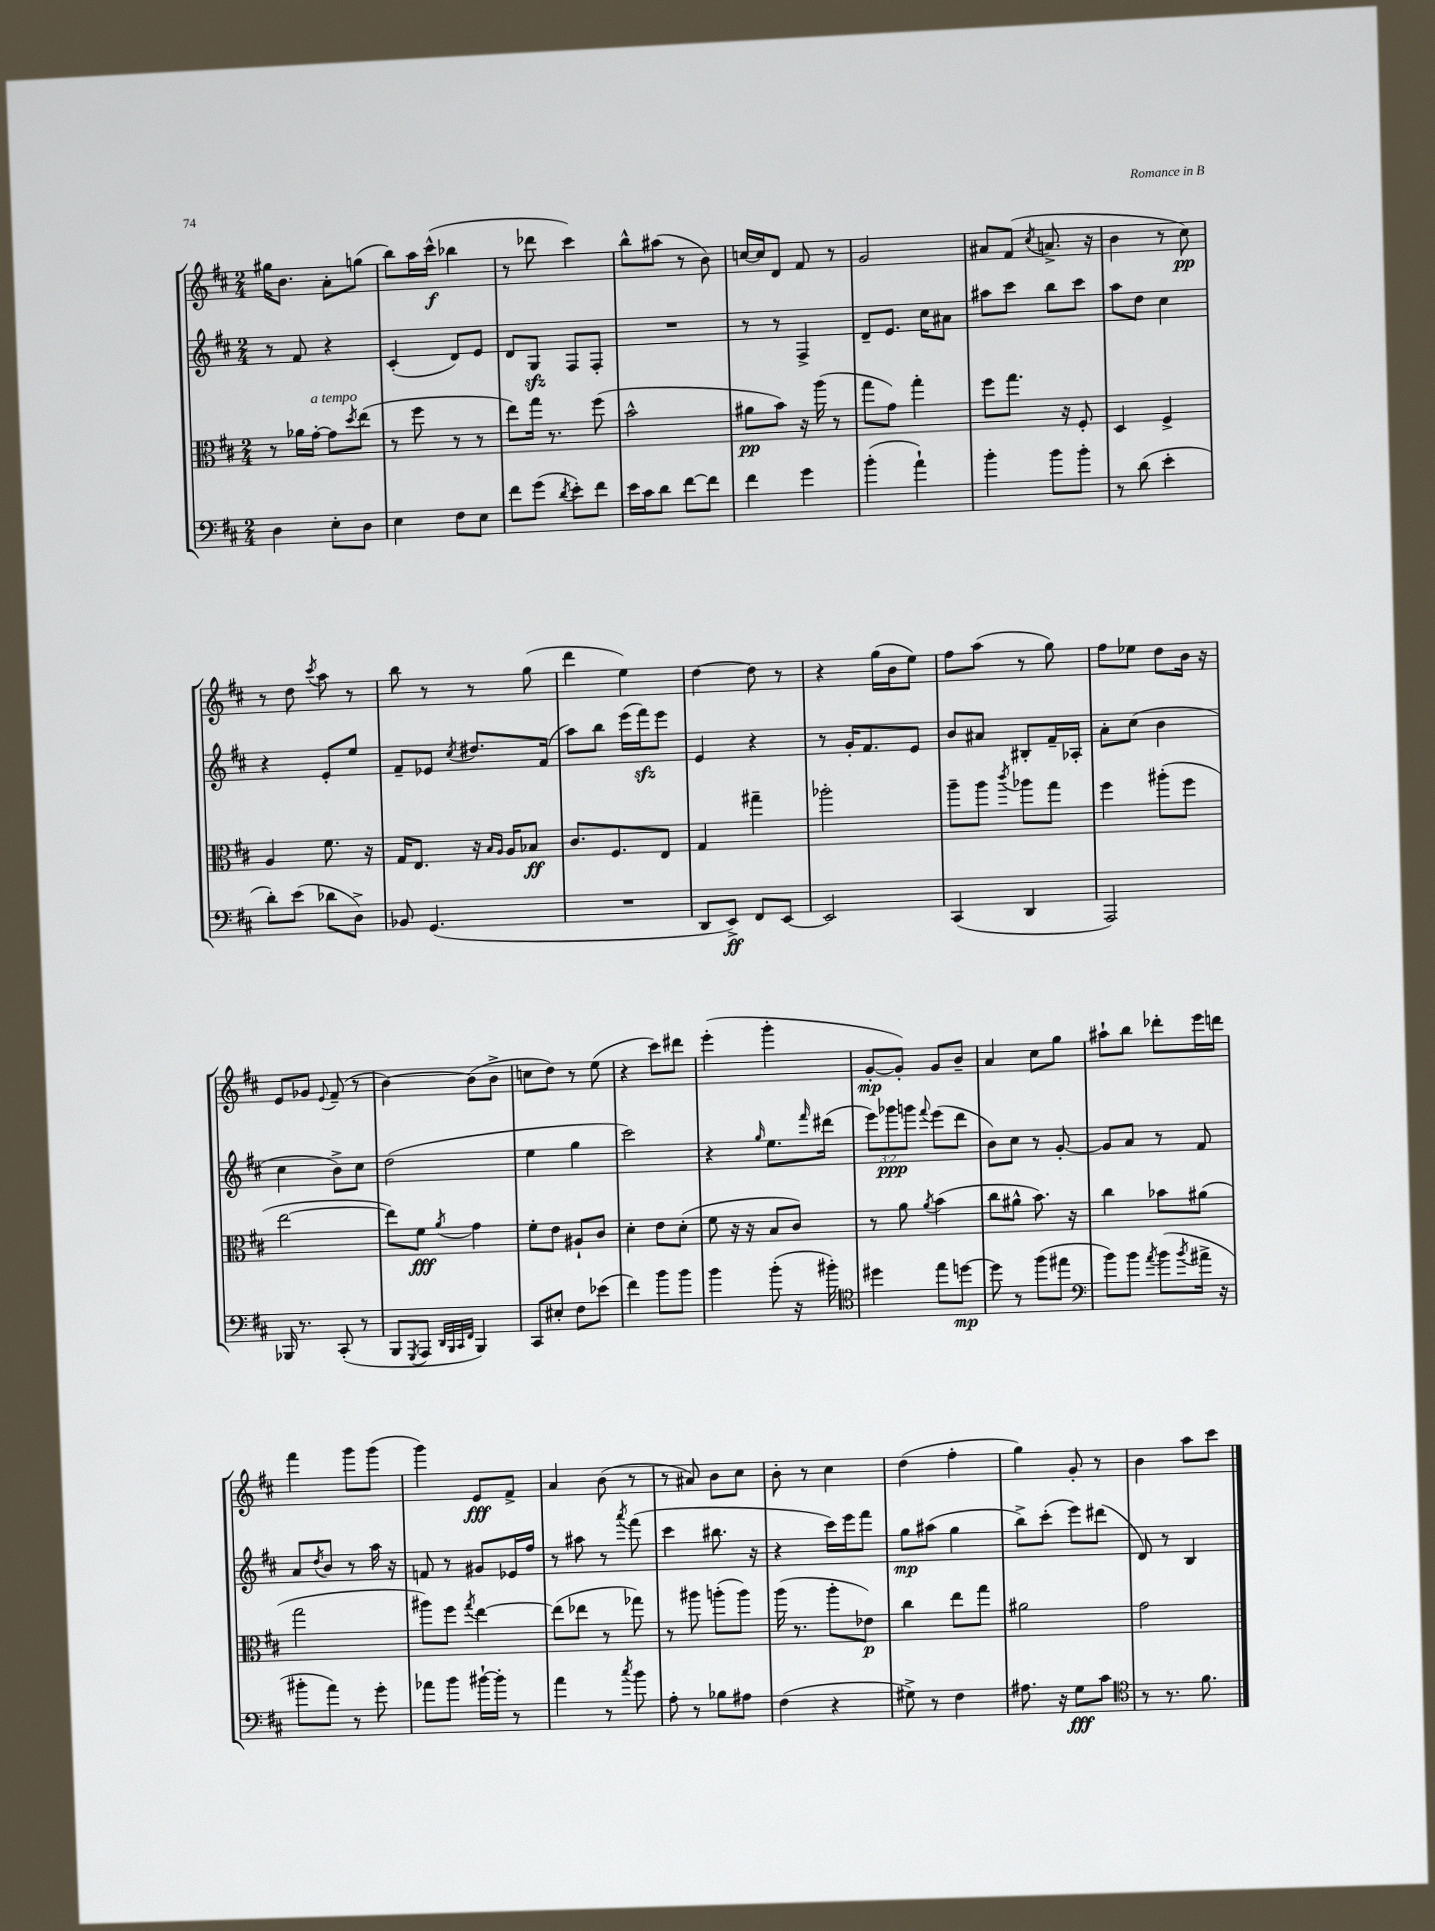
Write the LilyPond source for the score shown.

<<
\new StaffGroup <<
\new Staff = "s0" {
    \clef treble \key d \major \numericTimeSignature \time 2/4
    gis''16 b'8. a'8-. g''8( |
    b''8) a''16 cis'''16-^\f( bes''4 |
    r8 des'''8 cis'''4) |
    b''8-^ ais''8( r8 b'8) |
    c''16~ c''16 d'8 fis'8 r8 |
    g'2 |
    ais'8 fis'8( \acciaccatura { cis''8 } a'8.-> r16 |
    b'4 r8 cis''8\pp) |
    r8 d''8 \acciaccatura { cis'''8 } a''8 r8 |
    b''8 r8 r8 g''8( |
    d'''4 e''4) |
    d''4~ d''8 r8 |
    r4 g''16( b'16 e''8) |
    fis''8 a''8( r8 g''8) |
    fis''8 ees''8 d''8 b'16 r16 |
    e'8 ges'8 \appoggiatura { e'8 } fis'8--( r8 |
    b'4~) b'8( b'8-> |
    c''8 d''8) r8 e''8( |
    r4 cis'''8) dis'''8 |
    e'''4-.( g'''4-. |
    g'8~-.\mp g'8-.) g'8 b'8-- |
    a'4 cis''8 g''8 |
    ais''8-! b''8 des'''8-. e'''16 d'''16 |
    fis'''4 g'''8 g'''8( |
    g'''4) e'8\fff fis'8-> |
    a'4 b'8( r8 |
    r8 ais'8) b'8 cis''8 |
    b'8-. r8 cis''4 |
    d''4( fis''4-. |
    g''4) g'8-. r8 |
    b'4 a''8 cis'''8 \bar "|." |
}
\new Staff = "s1" {
    \clef treble \key d \major \numericTimeSignature \time 2/4 \override Staff.TupletNumber.text = #tuplet-number::calc-fraction-text
    r8 fis'8 r4 |
    cis'4-.( d'8) e'8 |
    d'8 g8\sfz fis8 fis8-. |
    R2 |
    r8 r8 fis4-> |
    d'8-- e'8. cis''16 ais'8 |
    ais''8 cis'''8 b''8 cis'''8 |
    a''8 d''8 cis''4 |
    r4 e'8-. e''8 |
    fis'8-- ees'8 \acciaccatura { cis''8 } dis''8. fis'16( |
    a''8) b''8 e'''16( fis'''16\sfz) e'''8 |
    e'4 r4 |
    r8 g'16-. fis'8. e'8 |
    b'8 ais'8 bis8-. fis'16-- aes16-. |
    a'8-. cis''8( b'4 |
    cis''4 b'8->) cis''8 |
    d''2( |
    e''4 g''4 |
    cis'''2) |
    r4 \grace { g''16 } e''8. \grace { fis'''16 } dis'''16( |
    \tuplet 3/2 { e'''8) ges'''8\ppp g'''8 } \appoggiatura { fis'''8 } e'''8( d'''8 |
    b'8) cis''8 r8 g'8~-. |
    g'8 a'8 r8 fis'8 |
    a'8 \acciaccatura { d''8 } b'8 r8 a''16 r16 |
    f'8 r8 gis'8 ees'16 fis''16 |
    r8 ais''8 r8 \acciaccatura { a'''8 } fis'''8( |
    cis'''4 bis''8. r16 |
    r4 cis'''16) e'''16 fis'''8 |
    g''8\mp ais''8( g''4 |
    b''8->) cis'''8-.( e'''8) dis'''8( |
    d'8) r8 b4 \bar "|." |
}
\new Staff = "s2" {
    \clef alto \key d \major \numericTimeSignature \time 2/4
    r8 aes'16 g'16~-.^\markup { \italic "a tempo" } g'8 \acciaccatura { d''8 } e''8( |
    r8 fis''8 r8 r8 |
    e''8) g''16 r8. fis''8( |
    b'2-^ |
    ais'8\pp b'8) r16 a''16( r8 |
    g''8 g'8) g''4-. |
    fis''8 g''8. r16 fis8-. |
    d4 fis4-> |
    a4 fis'8. r16 |
    g16 e8. r16 \grace { b16 a16 } a16 bes8\ff |
    cis'8. fis8. e8 |
    g4 gis''4-- |
    aes''2-. |
    a''8-- a''8 \acciaccatura { cis'''8 } aes''8 g''8 |
    fis''4 ais''8-.( fis''8 |
    e''2~ |
    e''8) fis'8\fff \acciaccatura { a'8 } g'4 |
    fis'8-. e'8 ais8-! cis'8 |
    d'4-. e'8 d'8-.( |
    fis'8 r16 r16 b8 cis'8) |
    r8 a'8 \acciaccatura { a'8 } b'4( |
    cis''8 ais'8-^ b'8.) r16 |
    cis''4 bes'8 ais'8( |
    g''2 |
    ais''8) fis''8 \acciaccatura { g''8 } e''4~ |
    e''8( ees''8 r8 ges''8) |
    r8 ais''8 a''8-.( a''8) |
    a''16( r8. a''8-. ees'8\p) |
    cis''4 e''8 g''8 |
    ais'2 |
    g'2 \bar "|." |
}
\new Staff = "s3" {
    \clef bass \key d \major \numericTimeSignature \time 2/4
    d4 e8-. d8 |
    e4 fis8 e8 |
    fis'8 g'8( \acciaccatura { d'8 } e'8-.) fis'8 |
    e'16 cis'16 d'8 fis'8~ fis'8 |
    fis'4 g'4 |
    b'4-.( a'4-!) |
    b'4-. b'8 b'8-. |
    r8 d'8( e'4-. |
    d'8-.) e'8( des'8 d8->) |
    bes,8 g,4.( |
    R2 |
    d,8 e,8->\ff) fis,8 e,8~ |
    e,2 |
    cis,4( d,4 |
    a,,2) |
    bes,,16 r8. cis,8-.( r8 |
    b,,8 \acciaccatura { g,,8 } a,,8 \grace { d,32 b,,32 cis,32 fis,32 } b,,4) |
    cis,8 eis8-. fis8 ees'8( |
    fis'4) b'8 b'8 |
    b'4 b'8-.( r16 bis'16-.) |
    \clef tenor dis''4 e''8 d''8~\mp |
    d''8 r8 fis''8( eis''8 |
    \clef bass b'8) b'8 \acciaccatura { a'8 } b'8( \acciaccatura { b'8 } ais'16-> r16 |
    bis'8-. a'8) r8 g'8-. |
    aes'8 b'8 bis'16~-! bis'16-. r8 |
    a'4 r8 \acciaccatura { cis''8 } b'8 |
    a8-. r8 bes8 ais8 |
    fis4( r4 |
    gis8->) r8 fis4 |
    ais8. r16 g8\fff cis'8 |
    \clef tenor r8 r8. fis'8. \bar "|." |
}
>>
>>
\layout { \context { \Score \remove "Bar_number_engraver" } }
